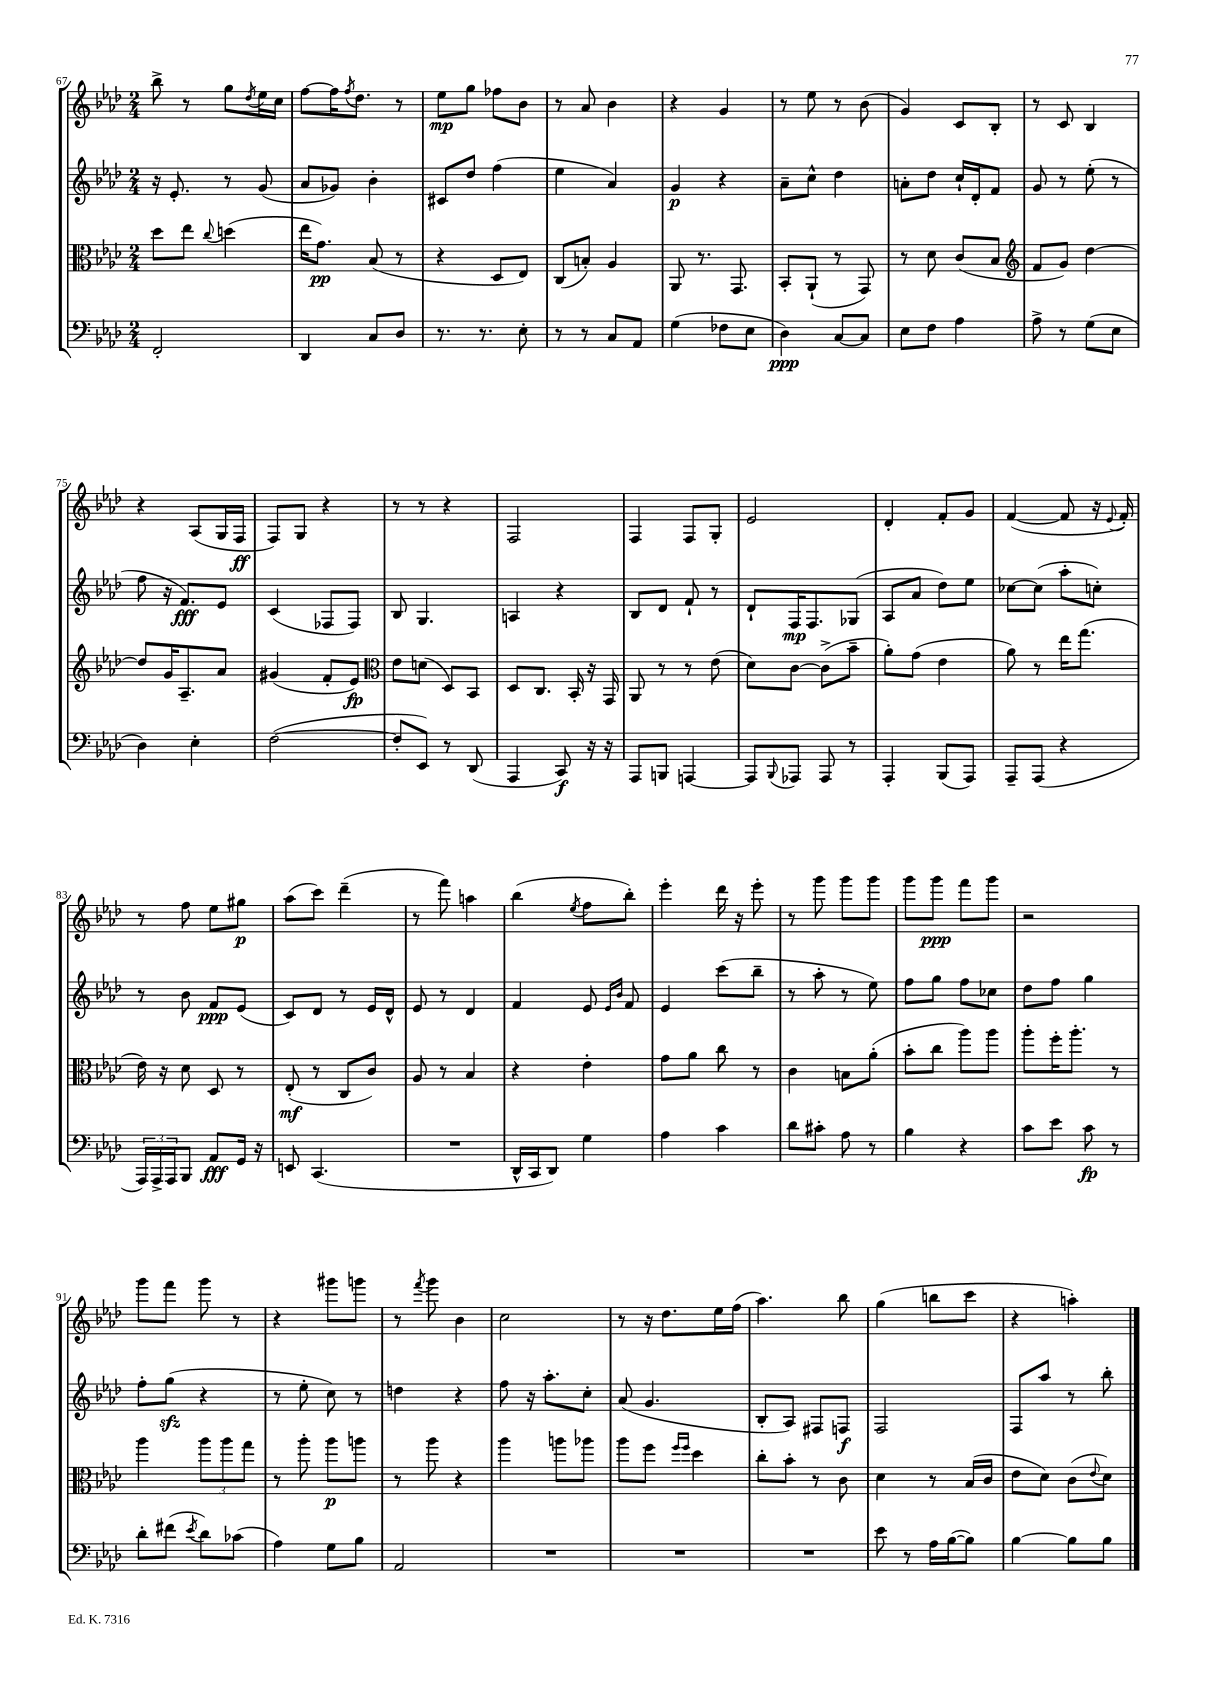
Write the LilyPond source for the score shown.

<<
\new StaffGroup <<
\new Staff = "s0" {
    \clef treble \key aes \major \numericTimeSignature \time 2/4
    bes''8-> r8 g''8 \acciaccatura { des''8 } ees''16 c''16 |
    f''8~ f''16 \acciaccatura { f''8 } des''8. r8 |
    ees''8\mp g''8 fes''8 bes'8 |
    r8 aes'8 bes'4 |
    r4 g'4 |
    r8 ees''8 r8 bes'8( |
    g'4) c'8 bes8-. |
    r8 c'8 bes4 |
    r4 aes8( g16 f16\ff |
    f8) g8 r4 |
    r8 r8 r4 |
    f2 |
    f4 f8 g8-. |
    ees'2 |
    des'4-. f'8-. g'8 |
    f'4~( f'8 r16 \appoggiatura { ees'8 } f'16-.) |
    r8 f''8 ees''8 gis''8\p |
    aes''8( c'''8) des'''4--( |
    r8 f'''8) a''4 |
    bes''4( \acciaccatura { ees''8 } f''8 bes''8-.) |
    ees'''4-. des'''16 r16 ees'''8-. |
    r8 g'''8 g'''8 g'''8 |
    g'''8 g'''8\ppp f'''8 g'''8 |
    r2 |
    g'''8 f'''8 g'''8 r8 |
    r4 gis'''8 g'''8 |
    r8 \acciaccatura { f'''8 } g'''8 bes'4 |
    c''2 |
    r8 r16 des''8. ees''16 f''16( |
    aes''4.) bes''8 |
    g''4( b''8 c'''8 |
    r4 a''4-.) \bar "|." |
}
\new Staff = "s1" {
    \clef treble \key aes \major \numericTimeSignature \time 2/4
    r16 ees'8.-. r8 g'8( |
    aes'8 ges'8) bes'4-. |
    cis'8 des''8 f''4( |
    ees''4 aes'4) |
    g'4\p r4 |
    aes'8-- c''8-^ des''4 |
    a'8-. des''8 c''16-! des'16-. f'8 |
    g'8 r8 ees''8-.( r8 |
    f''8 r16 f'8.\fff) ees'8 |
    c'4( fes8 fes8) |
    bes8 g4. |
    a4 r4 |
    bes8 des'8 f'8-! r8 |
    des'8-! f16\mp f8. ges8( |
    aes8 aes'8 des''8) ees''8 |
    ces''8~ ces''8( aes''8-. c''8-.) |
    r8 bes'8 f'8\ppp ees'8( |
    c'8) des'8 r8 ees'16 des'16-^ |
    ees'8 r8 des'4 |
    f'4 ees'8 \grace { ees'16 bes'16 } f'8 |
    ees'4 c'''8( bes''8-- |
    r8 aes''8-. r8 ees''8) |
    f''8 g''8 f''8 ces''8 |
    des''8 f''8 g''4 |
    f''8-. g''8\sfz( r4 |
    r8 ees''8-. c''8) r8 |
    d''4 r4 |
    f''8 r16 aes''8.-. c''8-. |
    aes'8( g'4. |
    bes8-. aes8) fis8 f8\f |
    f2 |
    f8 aes''8 r8 bes''8-. \bar "|." |
}
\new Staff = "s2" {
    \clef alto \key aes \major \numericTimeSignature \time 2/4
    des''8 ees''8 \appoggiatura { c''8 } d''4( |
    ees''16 g'8.\pp) bes8( r8 |
    r4 des8 ees8) |
    c8( b8-.) aes4 |
    aes,8 r8. g,8. |
    bes,8-. aes,8-!( r8 g,8) |
    r8 des'8 c'8( bes8 |
    \clef treble f'8 g'8) des''4~ |
    des''8 g'16 aes8.-- aes'8 |
    gis'4( f'8-. ees'8\fp) |
    \clef alto ees'8 d'8( des8) bes,8 |
    des8 c8. bes,16-. r16 g,16 |
    aes,8 r8 r8 ees'8( |
    des'8) c'8~ c'8->( bes'8-- |
    aes'8-.) g'8( ees'4 |
    aes'8) r8 ees''16 g''8.( |
    ees'16) r16 des'8 des8 r8 |
    ees8-.\mf( r8 c8 c'8) |
    aes8 r8 bes4 |
    r4 ees'4-. |
    g'8 aes'8 c''8 r8 |
    c'4 b8 aes'8-.( |
    bes'8-. c''8 aes''8) aes''8 |
    aes''8-. f''16-. aes''8.-. r8 |
    aes''4 \tuplet 3/2 { aes''8 aes''8 g''8 } |
    r8 aes''8-. aes''8\p a''8 |
    r8 aes''8 r4 |
    aes''4 a''8 aes''8 |
    aes''8 f''8 \grace { f''16 f''16 } des''4 |
    c''8-. bes'8-. r8 c'8 |
    des'4 r8 bes16( c'16 |
    ees'8 des'8) c'8( \appoggiatura { ees'8 } des'8) \bar "|." |
}
\new Staff = "s3" {
    \clef bass \key aes \major \numericTimeSignature \time 2/4
    f,2-. |
    des,4 c8 des8 |
    r8. r8. ees8-. |
    r8 r8 c8 aes,8 |
    g4( fes8 ees8 |
    des4\ppp) c8~ c8 |
    ees8 f8 aes4 |
    aes8-> r8 g8( ees8 |
    des4) ees4-. |
    f2~( |
    f8-. ees,8) r8 des,8( |
    aes,,4 c,8\f) r16 r16 |
    aes,,8 b,,8 a,,4~ |
    a,,8 \appoggiatura { bes,,8 } aes,,8 aes,,8 r8 |
    aes,,4-. bes,,8( aes,,8) |
    aes,,8-- aes,,8( r4 |
    \tuplet 3/2 { aes,,16) aes,,16-> aes,,16 } bes,,8 aes,8\fff g,16 r16 |
    e,8 c,4.( |
    R2 |
    des,16-^ c,16 des,8) g4 |
    aes4 c'4 |
    des'8 cis'8-. aes8 r8 |
    bes4 r4 |
    c'8 ees'8 c'8\fp r8 |
    des'8-. fis'8( \acciaccatura { ees'8 } des'8) ces'8( |
    aes4) g8 bes8 |
    aes,2 |
    R2 |
    R2 |
    R2 |
    ees'8 r8 aes16 bes16~( bes8) |
    bes4~ bes8 bes8 \bar "|." |
}
>>
>>
\layout { \context { \Score currentBarNumber = #67 } }
